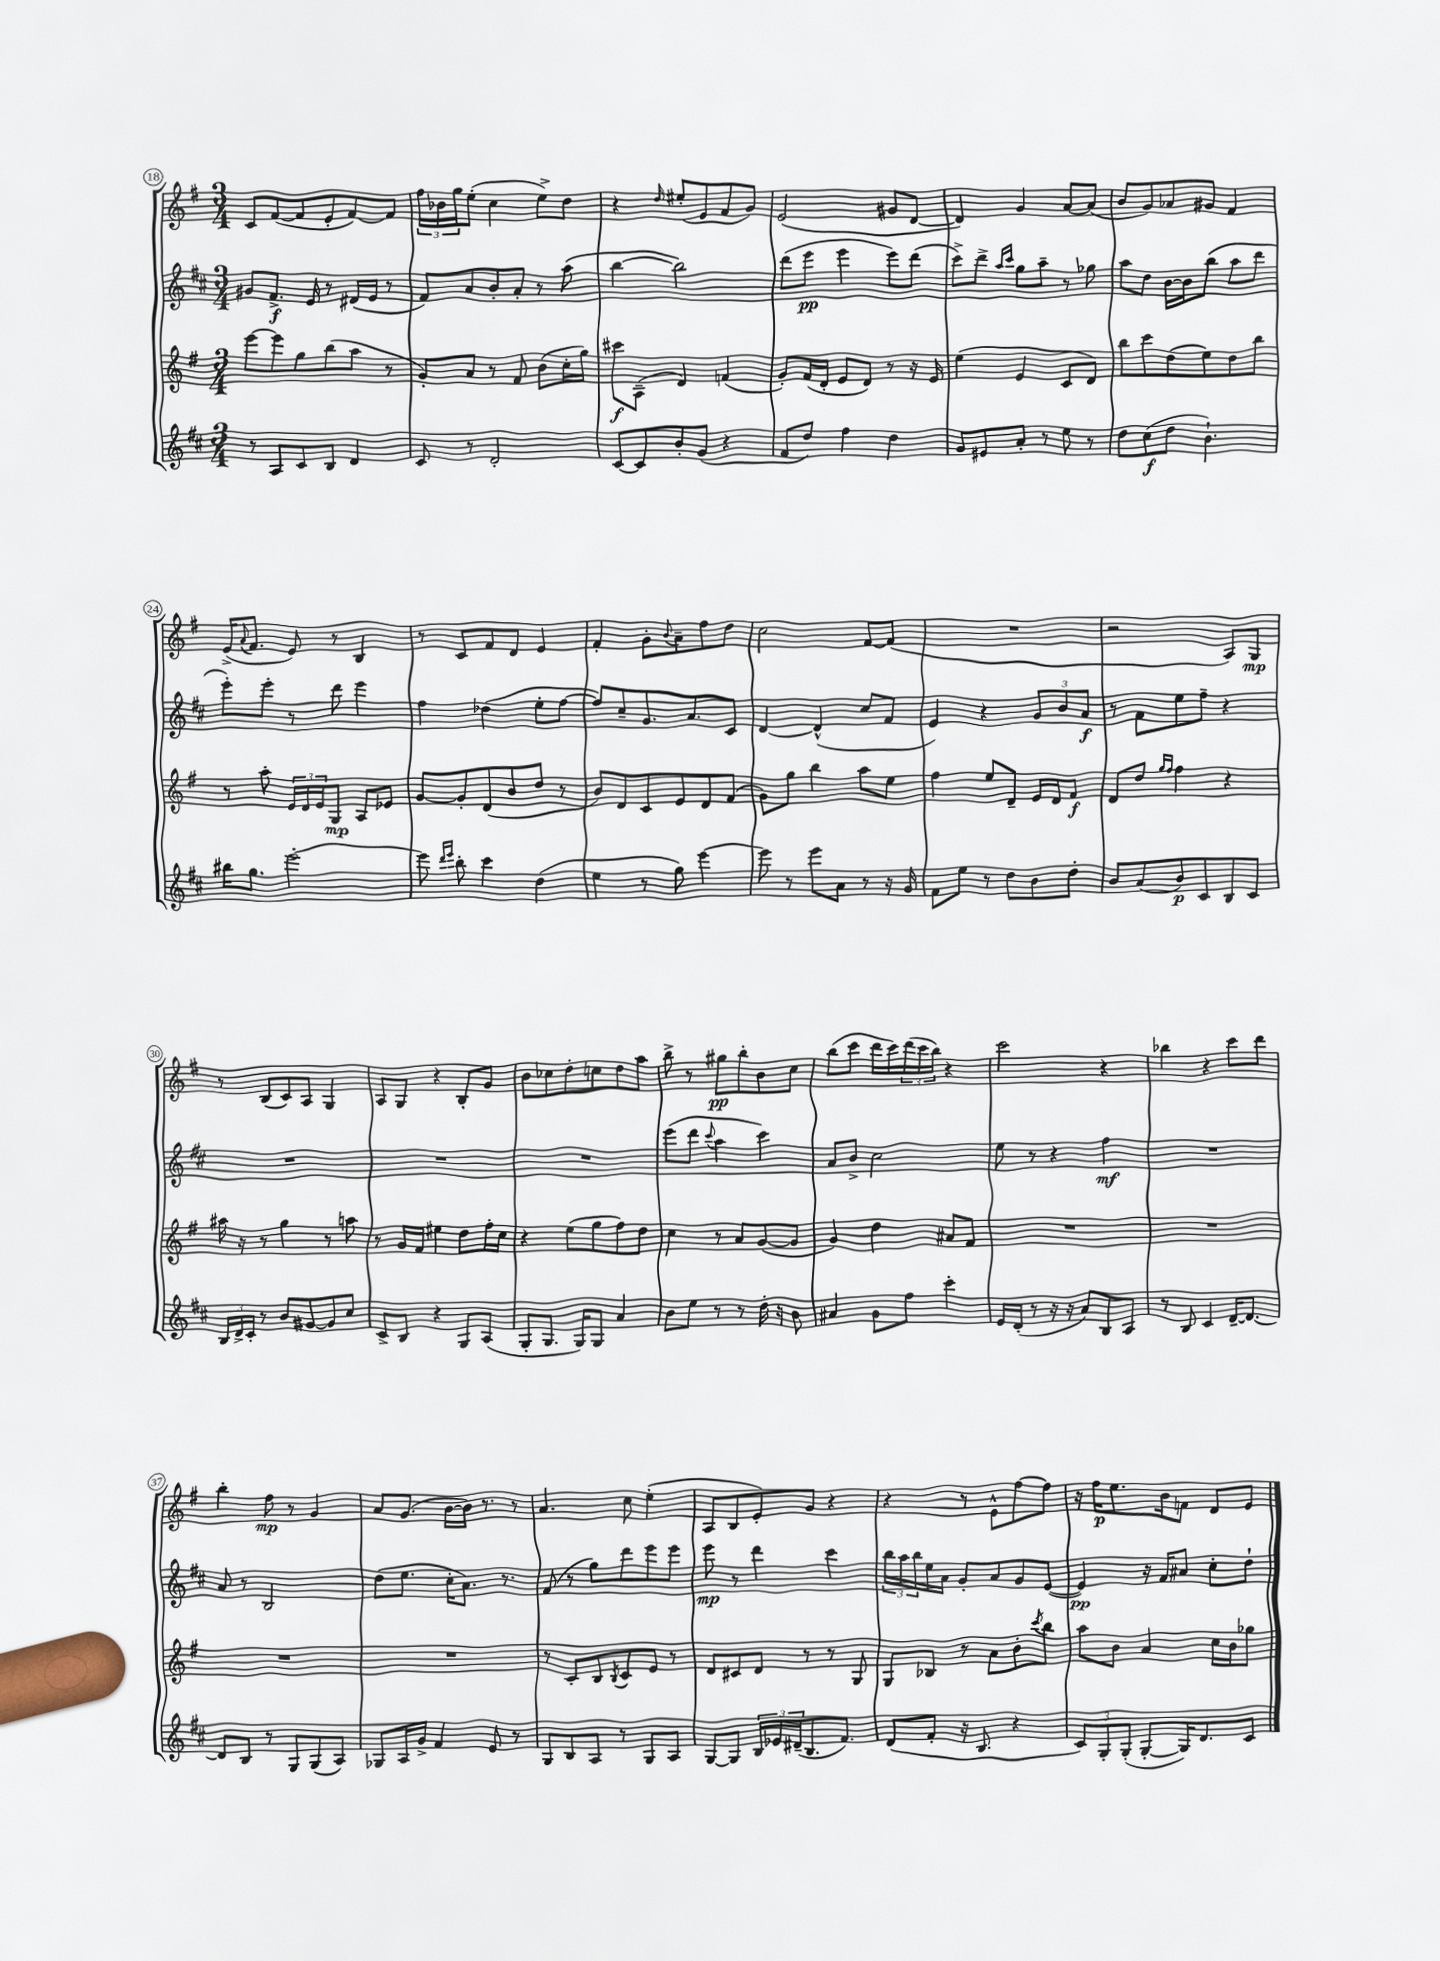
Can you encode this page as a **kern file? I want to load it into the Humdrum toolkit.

**kern	**dynam	**kern	**dynam	**kern	**dynam	**kern	**dynam
*part4	*part4	*part3	*part3	*part2	*part2	*part1	*part1
*staff4	*staff4	*staff3	*staff3	*staff2	*staff2	*staff1	*staff1
*clefG2	*	*clefG2	*	*clefG2	*	*clefG2	*
*k[f#c#]	*	*k[f#]	*	*k[f#c#]	*	*k[f#]	*
*M3/4	*	*M3/4	*	*M3/4	*	*M3/4	*
=18	=18	=18	=18	=18	=18	=18	=18
8r	.	[8eee\L	.	8g#X/L	.	8c/L	.
8A/L	.	8eee\]	.	8.f#^/J	f	([8f#/	.
8c#/	.	8gg\	.	.	.	8f#/]	.
.	.	.	.	16e/	.	.	.
8B/J	.	(8bb\	.	8r	.	8e'/	.
4d/	.	8aa\J	.	(16d#X/LL	.	[8f#/)	.
.	.	.	.	16e/JJ	.	.	.
.	.	8r	.	8r	.	8f#/J]	.
=19	=19	=19	=19	=19	=19	=19	=19
8c#/	.	8g'/L)	.	8f#/L)	.	24ff#\LL	.
.	.	.	.	.	.	24b-X\	.
.	.	.	.	.	.	24gg\J	.
8r	.	8a/J	.	8a/	.	(8ee'\J	.
2d'/	.	8r	.	8b'/	.	4cc\	.
.	.	8f#/	.	8a'/J	.	.	.
.	.	(8b\L	.	8r	.	8ee^\L)	.
.	.	16cc'\L	.	(8aa\	.	8dd\J	.
.	.	16gg\JJ)	.	.	.	.	.
=20	=20	=20	=20	=20	=20	=20	=20
[8c#/L	.	8ccc#X\L	f	[4bb\	.	4r	.
8c#/]	.	(8A~\J	.	.	.	.	.
.	.	.	.	.	.	16qqdd/	.
8b'/	.	4d/)	.	2bb\])	.	(8ee#X'/L	.
(8g/J	.	.	.	.	.	8e/	.
4r	.	(4fn/	.	.	.	8f#/	.
.	.	.	.	.	.	8g/J)	.
=21	=21	=21	=21	=21	=21	=21	=21
8f#/L	.	8g'/L)	.	(8ddd\L	.	(2e/	.
8dd/J)	.	(16f#/L	.	8eee\J	pp	.	.
.	.	16d'/JJ	.	.	.	.	.
4ff#\	.	8e/L	.	4eee\	.	.	.
.	.	8d/J)	.	.	.	.	.
4dd\	.	8r	.	8eee\L)	.	8g#X/L	.
.	.	16r	.	(8ddd\J	.	[8d/J	.
.	.	16e/	.	.	.	.	.
=22	=22	=22	=22	=22	=22	=22	=22
8g/L	.	(4ee\	.	8ccc#^\L)	.	4d/])	.
8e#X/	.	.	.	8ddd^\J	.	.	.
.	.	.	.	16qqaa/LL	.	.	.
.	.	.	.	16qqccc#/JJ	.	.	.
8a'/J	.	4e/	.	8gg\L	.	4g/	.
8r	.	.	.	8aa~\J	.	.	.
8ee\	.	8c/L	.	8r	.	[8a/L	.
8r	.	8d/J)	.	8gg-X\	.	(8a/J]	.
=23	=23	=23	=23	=23	=23	=23	=23
8dd\L	.	8bb\L	.	8aa\L	.	8b/L	.
(8cc#\	f	8ccc\	.	8dd\J	.	8g/)	.
8dd\J	.	(8dd\	.	[16b\LL	.	8a-X/	.
.	.	.	.	16b\J]	.	.	.
4.b`\)	.	8ee\)	.	(8bb\J	.	8g#X/J	.
.	.	8dd\	.	8aa\L	.	4f#/	.
.	.	8bb\J	.	8ddd\J	.	.	.
!!LO:LB:g=z
=24	=24	=24	=24	=24	=24	=24	=24
16bb#X\KL	.	8r	.	8eee'\L)	.	(16e^/KL	.
.	.	.	.	.	.	8qqa/	.
8.gg\J	.	.	.	.	.	8.f#/J	.
.	.	8aa'\	.	8eee'\J	.	.	.
[2eee'\	.	24e/LL	.	8r	.	8e/)	.
.	.	24d/	.	.	.	.	.
.	.	24e/J	.	.	.	.	.
.	.	8G/J	mp	8ddd\	.	8r	.
.	.	8A/L	.	4eee\	.	4B/	.
.	.	8e-X/J	.	.	.	.	.
=25	=25	=25	=25	=25	=25	=25	=25
8eee\]	.	[8g/L	.	4ff#\	.	8r	.
16qqddd/LL	.	.	.	.	.	.	.
16qqeee/JJ	.	.	.	.	.	.	.
8bb'\	.	8g'/]	.	.	.	8c/L	.
4ccc#\	.	(8d/	.	(4dd-X\	.	8f#/	.
.	.	8b/	.	.	.	8d/J	.
(4dd\	.	8dd/J	.	8ee'\L	.	4e/	.
.	.	8r	.	[8ff#\J	.	.	.
=26	=26	=26	=26	=26	=26	=26	=26
4ee\	.	8b/L)	.	8ff#/L])	.	4f#'/	.
.	.	8d/	.	8cc#~/	.	.	.
8r	.	8c/	.	8.g/	.	8g'\L	.
.	.	.	.	.	.	8qqb/	.
8gg\)	.	8e/	.	.	.	8a~\	.
.	.	.	.	8.a/	.	.	.
[4eee\	.	8d/	.	.	.	8ff#\	.
.	.	(8f#/J	.	8c#/J	.	8dd\J	.
=27	=27	=27	=27	=27	=27	=27	=27
8eee\]	.	8g\L)	.	[4d/	.	2cc\	.
8r	.	8gg\J	.	.	.	.	.
8eee\L	.	4bb\	.	(4d^^/]	.	.	.
8a\J	.	.	.	.	.	.	.
8r	.	8aa\L	.	8cc#/L	.	[8f#/L	.
16r	.	8ee\J	.	8f#/J	.	(8f#/J]	.
16g/	.	.	.	.	.	.	.
=28	=28	=28	=28	=28	=28	=28	=28
8f#\L	.	4ff#\	.	4e/)	.	2.r	.
8ee\J	.	.	.	.	.	.	.
8r	.	8ee/L	.	4r	.	.	.
8dd\L	.	8d~/J	.	.	.	.	.
8b\	.	16e/LL	.	12g/L	.	.	.
.	.	16d/J	.	.	.	.	.
.	.	.	.	12b/	.	.	.
8dd'\J	.	8f#/J	f	.	.	.	.
.	.	.	.	12a/J	f	.	.
=29	=29	=29	=29	=29	=29	=29	=29
8b/L	.	8d/L	.	8r	.	2r	.
(8a/	.	8dd/J	.	8f#\L	.	.	.
.	.	16qqgg/LL	.	.	.	.	.
.	.	16qqff#/JJ	.	.	.	.	.
8b/)	p	4ff#\	.	8ee\	.	.	.
8c#/	.	.	.	8ff#~\J	.	.	.
8B/	.	4r	.	4r	.	8A/L)	.
8c#/J	.	.	.	.	.	8G/J	mp
!!LO:LB:g=z
=30	=30	=30	=30	=30	=30	=30	=30
24B/LL	.	16aa#X\	.	2.r	.	8r	.
24d^/	.	.	.	.	.	.	.
.	.	16r	.	.	.	.	.
24c#'/JJ	.	.	.	.	.	.	.
8r	.	8r	.	.	.	(8B/L	.
8b/L	.	4gg\	.	.	.	8c/)	.
[8g#X/	.	.	.	.	.	8A/J	.
8g#/]	.	8r	.	.	.	4G/	.
8cc#/J	.	8aan\	.	.	.	.	.
=31	=31	=31	=31	=31	=31	=31	=31
8c#^/L	.	8r	.	2.r	.	8A/L	.
8B/J	.	16g/LL	.	.	.	8G/J	.
.	.	16f#/JJ	.	.	.	.	.
4r	.	4ee#X\	.	.	.	4r	.
8G/L	.	8dd\L	.	.	.	8B'/L	.
(8A/J	.	16ff#'\L	.	.	.	8g/J	.
.	.	16cc\JJ	.	.	.	.	.
=32	=32	=32	=32	=32	=32	=32	=32
8G'/L	.	4r	.	2.r	.	8b\L	.
8.G/J	.	.	.	.	.	8cc-X\	.
.	.	(8ee\L	.	.	.	8dd'\	.
16G/KL)	.	.	.	.	.	.	.
8G/J	.	8gg\	.	.	.	8ccn\	.
4a/	.	8ff#\)	.	.	.	8dd\	.
.	.	8dd\J	.	.	.	8aa\J	.
=33	=33	=33	=33	=33	=33	=33	=33
8b\L	.	4cc\	.	(8eee\L	.	8bb^\	.
8ee\J	.	.	.	8ddd\J	.	8r	.
.	.	.	.	8qqccc#/	.	.	.
8r	.	8r	.	4aa\	.	8gg#X\L	pp
8r	.	8a/L	.	.	.	8bb'\	.
16dd'\	.	([8g/	.	4ccc#\)	.	8b\	.
16r	.	.	.	.	.	.	.
8b\	.	8g/J]	.	.	.	8cc\J	.
=34	=34	=34	=34	=34	=34	=34	=34
4a#X/	.	4g/)	.	8a/L	.	(8bb\L	.
.	.	.	.	8b^/J	.	8ccc\J	.
8g\L	.	4dd\	.	2cc#\	.	16ddd\LL	.
.	.	.	.	.	.	16ccc\)	.
8ff#\J	.	.	.	.	.	(24ddd\	.
.	.	.	.	.	.	24ccc\	.
.	.	.	.	.	.	24bb\JJ)	.
4ccc#'\	.	8a#X/L	.	.	.	4r	.
.	.	8f#/J	.	.	.	.	.
=35	=35	=35	=35	=35	=35	=35	=35
16e/LL	.	2.r	.	8ee\	.	2ccc\	.
(16d'/JJ	.	.	.	.	.	.	.
8r	.	.	.	8r	.	.	.
16r	.	.	.	4r	.	.	.
16r	.	.	.	.	.	.	.
8a/L)	.	.	.	.	.	.	.
8B/	.	.	.	4ff#\	mf	4r	.
8A/J	.	.	.	.	.	.	.
=36	=36	=36	=36	=36	=36	=36	=36
8r	.	2.r	.	2.r	.	4bb-X\	.
8B/	.	.	.	.	.	.	.
4c#/	.	.	.	.	.	4r	.
[16d~/KL	.	.	.	.	.	8ccc\L	.
8.d/J_	.	.	.	.	.	.	.
.	.	.	.	.	.	8ddd\J	.
!!LO:LB:g=z
=37	=37	=37	=37	=37	=37	=37	=37
8d/L]	.	2.r	.	8a/	.	4bb'\	.
8B/J	.	.	.	8r	.	.	.
8r	.	.	.	2B/	.	8ff#\	mp
8G/L	.	.	.	.	.	8r	.
(8G/	.	.	.	.	.	4g/	.
8A/J)	.	.	.	.	.	.	.
=38	=38	=38	=38	=38	=38	=38	=38
8G-X/L	.	2.r	.	(8dd\L	.	8a/L	.
16A/L	.	.	.	8.ee\J	.	(8.g/J	.
16g^/JJ	.	.	.	.	.	.	.
4f#/	.	.	.	.	.	.	.
.	.	.	.	16cc#'\KL	.	[16b\LL	.
.	.	.	.	8.a\J)	.	16b\JJ])	.
.	.	.	.	.	.	8.r	.
8e/	.	.	.	.	.	.	.
.	.	.	.	8.r	.	.	.
8r	.	.	.	.	.	8r	.
=39	=39	=39	=39	=39	=39	=39	=39
8G/L	.	8r	.	(8f#/	.	4.a/	.
8B/	.	8c'/L	.	8r	.	.	.
8A/J	.	8B/	.	8gg\L)	.	.	.
.	.	8qB/	.	.	.	.	.
8r	.	8c/	.	8ddd\	.	8cc\	.
8G/L	.	8e/J	.	8eee\	.	(4ee'\	.
8A/J	.	8r	.	8eee\J	.	.	.
=40	=40	=40	=40	=40	=40	=40	=40
[8G/L	.	8d/L	.	8eee\	mp	8A/L	.
8G/J]	.	8c#X/	.	8r	.	8B/	.
24B/LL	.	8d/J	.	4ddd\	.	8e'/)	.
24e-X/	.	.	.	.	.	.	.
(24d#X~/J	.	.	.	.	.	.	.
8.B/	.	8r	.	.	.	8g/J	.
.	.	8r	.	4ccc#\	.	4r	.
8.f#/J)	.	.	.	.	.	.	.
.	.	8G/	.	.	.	.	.
=41	=41	=41	=41	=41	=41	=41	=41
(8d/L	.	8G/L	.	24bb\LL	.	4r	.
.	.	.	.	24aa\	.	.	.
.	.	.	.	24bb\	.	.	.
8f#'/J	.	8B-X/J	.	16ee\	.	.	.
.	.	.	.	16a\JJ	.	.	.
16r	.	8r	.	8g'/L	.	8r	.
8.B/	.	.	.	.	.	.	.
.	.	8a\L	.	8a/	.	8e^^\L	.
4r	.	8b'\	.	8g/	.	[8ff#\	.
.	.	8qccc/	.	.	.	.	.
.	.	8bb\J	.	([8e/J	.	8ff#\J]	.
=42	=42	=42	=42	=42	=42	=42	=42
12c#/L)	.	8aa\L	.	4e/])	pp	16r	.
.	.	.	.	.	.	16ff#\KL	p
12G'/	.	.	.	.	.	.	.
.	.	8b\J	.	.	.	8.ee\	.
(12G'/J	.	.	.	.	.	.	.
[8G'/L	.	4a/	.	16r	.	.	.
.	.	.	.	16f#/KL	.	16b\k	.
16G/K])	.	.	.	8a#X/J	.	8fn\J	.
8.d/	.	.	.	.	.	.	.
.	.	16cc\LL	.	8cc#'\L	.	8d/L	.
.	.	16b\J	.	.	.	.	.
8c#/J	.	8gg-X\J	.	8dd`\J	.	8e/J	.
==	==	==	==	==	==	==	==
*-	*-	*-	*-	*-	*-	*-	*-
